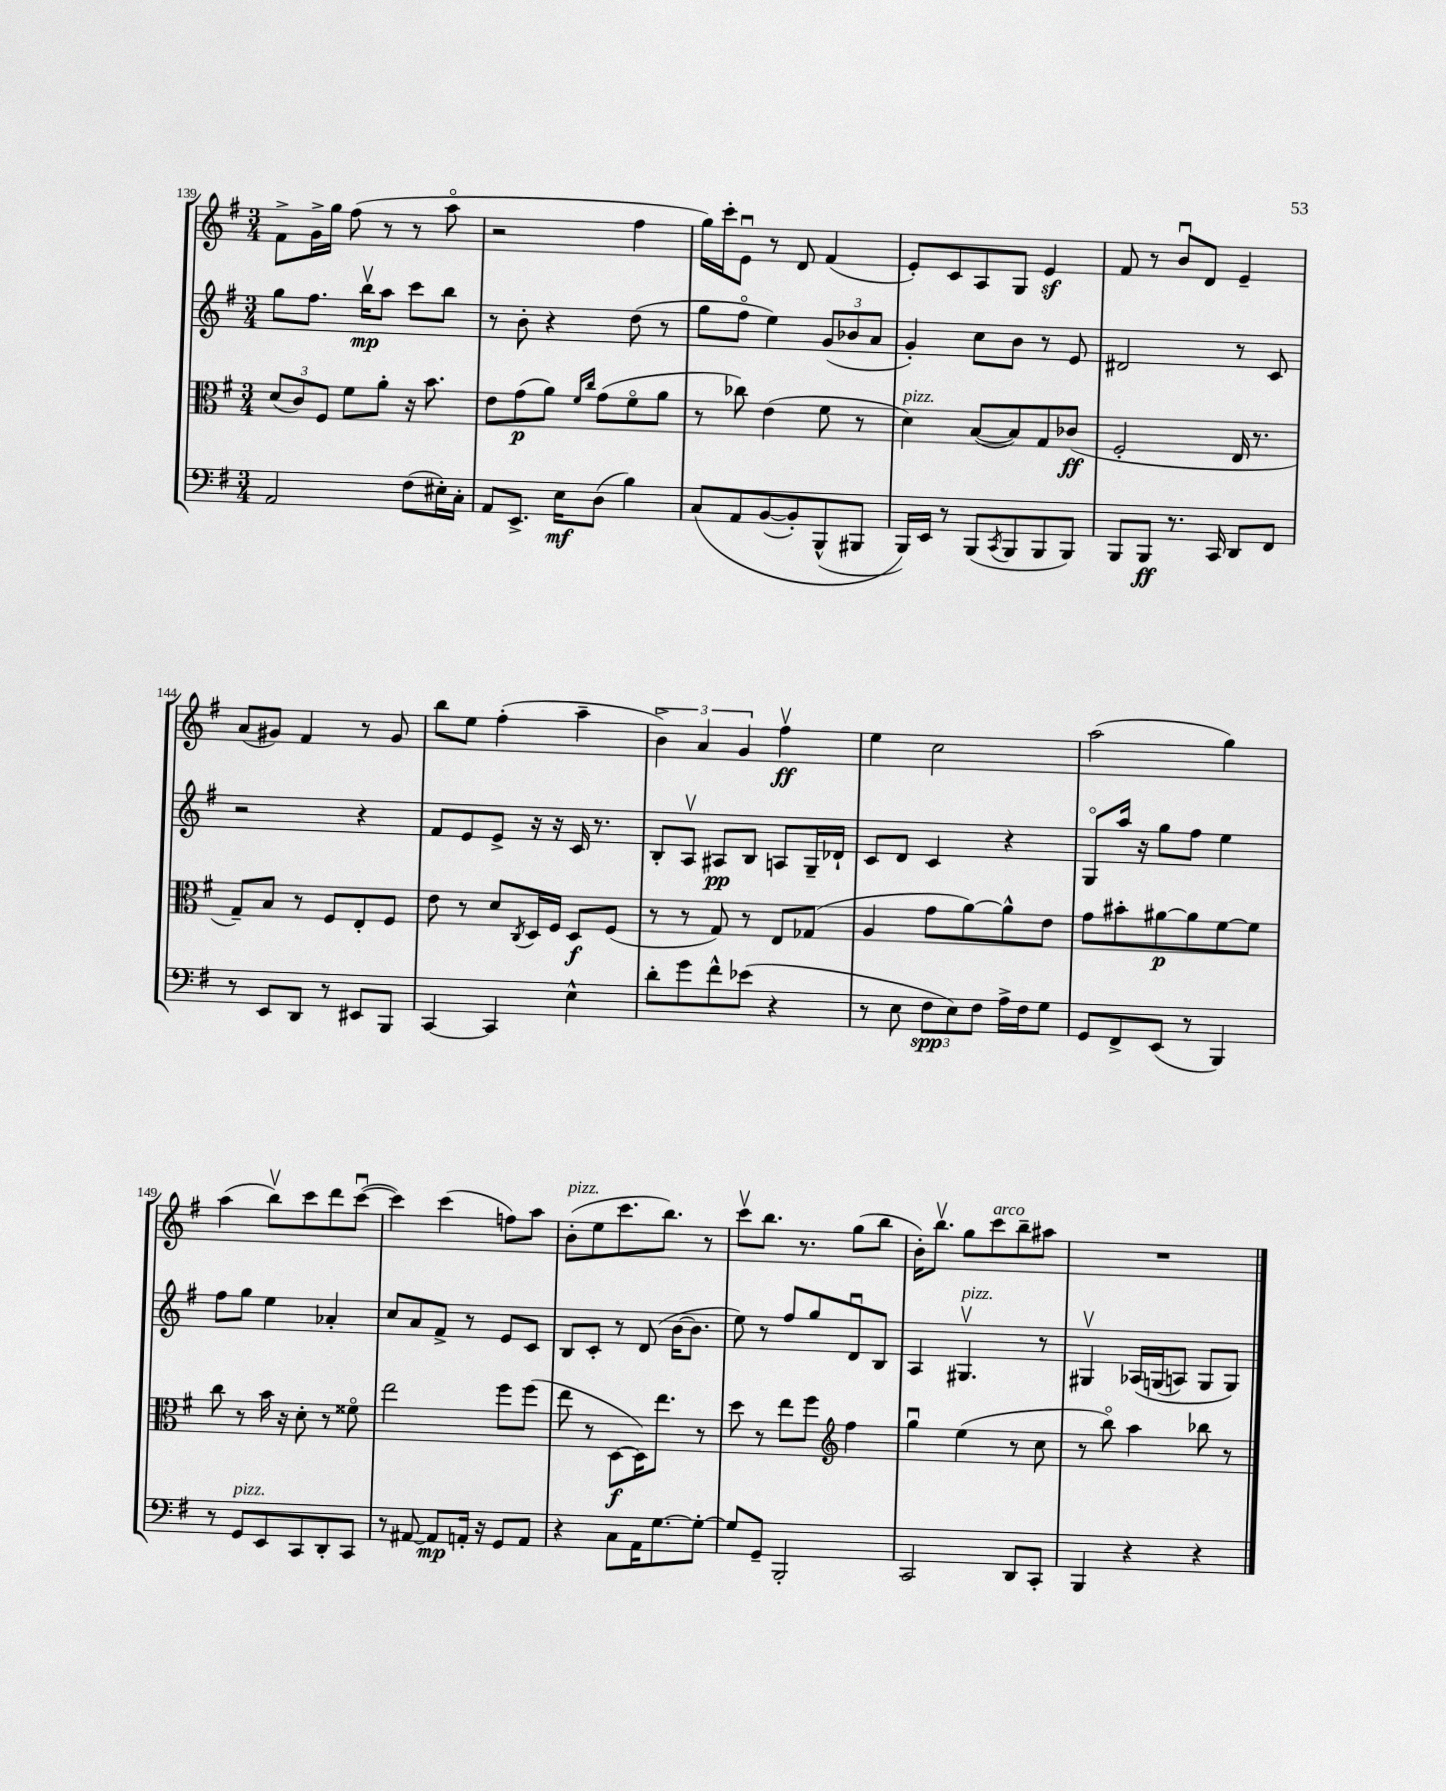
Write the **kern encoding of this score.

**kern	**kern	**kern	**kern
*staff4	*staff3	*staff2	*staff1
*clefF4	*clefC3	*clefG2	*clefG2
*k[f#]	*k[f#]	*k[f#]	*k[f#]
*M3/4	*M3/4	*M3/4	*M3/4
2AA	(12d	8gg	8f#^
.	12c)	.	.
.	.	8.ff#	16g^
.	12F#	.	.
.	.	.	16gg
.	8f#	.	(8ff#
.	.	16bbv	.
.	8a'	8aa	8r
(8F#	16r	8ccc	8r
.	8.b	.	.
16E#')	.	8bb	8aao
16C'	.	.	.
=	=	=	=
8AA	8e	8r	2r
8.EE^	(8g	8b'	.
.	8a)	4r	.
16E	.	.	.
.	16qqf#	.	.
.	16qqcc	.	.
(8D	(8g	.	.
4B)	8f#o	(8dd	4ff#
.	8a	8r	.
=	=	=	=
&(8C	8r	8gg	16gg)
.	.	.	16ccc'
8AA	8cc-)	8ff#o	8eu
([8BB	(4e	4ee)	8r
8BB'])	.	.	8d
(8BBB^^	8f#	(12g	(4f#
.	.	12b-	.
8BBB#	8r	.	.
.	.	12a	.
=	=	=	=
16BBB)&)	4d)	4g')	8e')
16EE	.	.	.
8r	.	.	8c
(8BBB	([8B	8cc	8A
8qCC	.	.	.
8BBB	8B])	8b	8G
8BBB	8G	8r	4e
8BBB)	(8c-	8e	.
=	=	=	=
8BBB	2F#'	2d#	8f#
8BBB	.	.	8r
8.r	.	.	8bu
.	.	.	8d
16CC	.	.	.
8DD	16E	8r	4e~
.	8.r	.	.
8FF#	.	8c	.
=	=	=	=
8r	8G~)	2r	(8a
8EE	8B	.	8g#)
8DD	8r	.	4f#
8r	8F#	.	.
8EE#	8E'	4r	8r
8BBB	8F#	.	8g#
=	=	=	=
[4CC	8e	8f#	8bb
.	8r	8e	8ee
4CC]	8d	8e^	(4ff#'
.	8qC	.	.
.	16D	16r	.
.	16F#	16r	.
4E^^	8D	16c	4aa~
.	.	8.r	.
.	(8F#	.	.
=	=	=	=
8d'	8r	8B'	6b^)
8g	8r	8Av	.
.	.	.	6a
8f#^^	8G)	8A#	.
.	.	.	6g
(8e-	8r	8B	.
4r	8E	8A	4ff#v
.	(8G-	16G~	.
.	.	16d-`	.
=	=	=	=
8r	4A	8c	4ee
8E	.	8d	.
12F#	8g	4c	2cc
12E)	.	.	.
.	[8a)	.	.
12F#	.	.	.
16A^	8a^^]	4r	.
16F#	.	.	.
8G	8e	.	.
=	=	=	=
8GG	8g	8Go	(2aa
8FF#^	8b#'	16aa	.
.	.	16r	.
(8EE	[8a#	8gg	.
8r	8a#]	8ff#	.
4BBB)	[8f#	4ee	4gg)
.	8f#]	.	.
=	=	=	=
8r	8cc	8ff#	(4aa
8GG	8r	8gg	.
8EE	16b	4ee	8bbv)
.	16r	.	.
8CC	8d'	.	8ccc
8DD'	8r	4a-'	8ddd
8CC	8f##o	.	([8cccu
=	=	=	=
8r	2ee	8cc	4ccc])
[8AA#	.	8a	.
8AA#]	.	8f#^	(4ccc
16AA'	.	8r	.
16r	.	.	.
8GG	8ff#	8e	8ff)
8AA	(8ff#	8c	8aa
=	=	=	=
4r	8ee	8B	(8b'
.	8r	8c'	8ee
8C	[8D	8r	8.ccc
16AA	16D])	(8d	.
[8.G	8.ee	.	8.bb)
.	.	[16b	.
.	.	8.b]	.
8G'_	8r	.	8r
=	=	=	=
8G]	8dd	8ee)	8cccv
8GG~	8r	8r	8.bb
2BBB'	8ee	8ff#	.
.	.	.	8.r
.	8ff#	8gg	.
*	*clefG2	*	*
.	4ff#	8du	(8gg
.	.	8B	8bb
=	=	=	=
2CC	4ggu	4A	16b')
.	.	.	8.bbv
.	(4ee	4.G#v	8gg
.	.	.	8ccc
8DD	8r	.	8bb~
8CC'	8cc	8r	8aa#
=	=	=	=
4BBB	8r	4G#v	2.r
.	8bbo)	.	.
4r	4aa	&(16A-	.
.	.	(16G	.
.	.	8A)	.
4r	8bb-	8G	.
.	8r	8G&)	.
==	==	==	==
*-	*-	*-	*-
